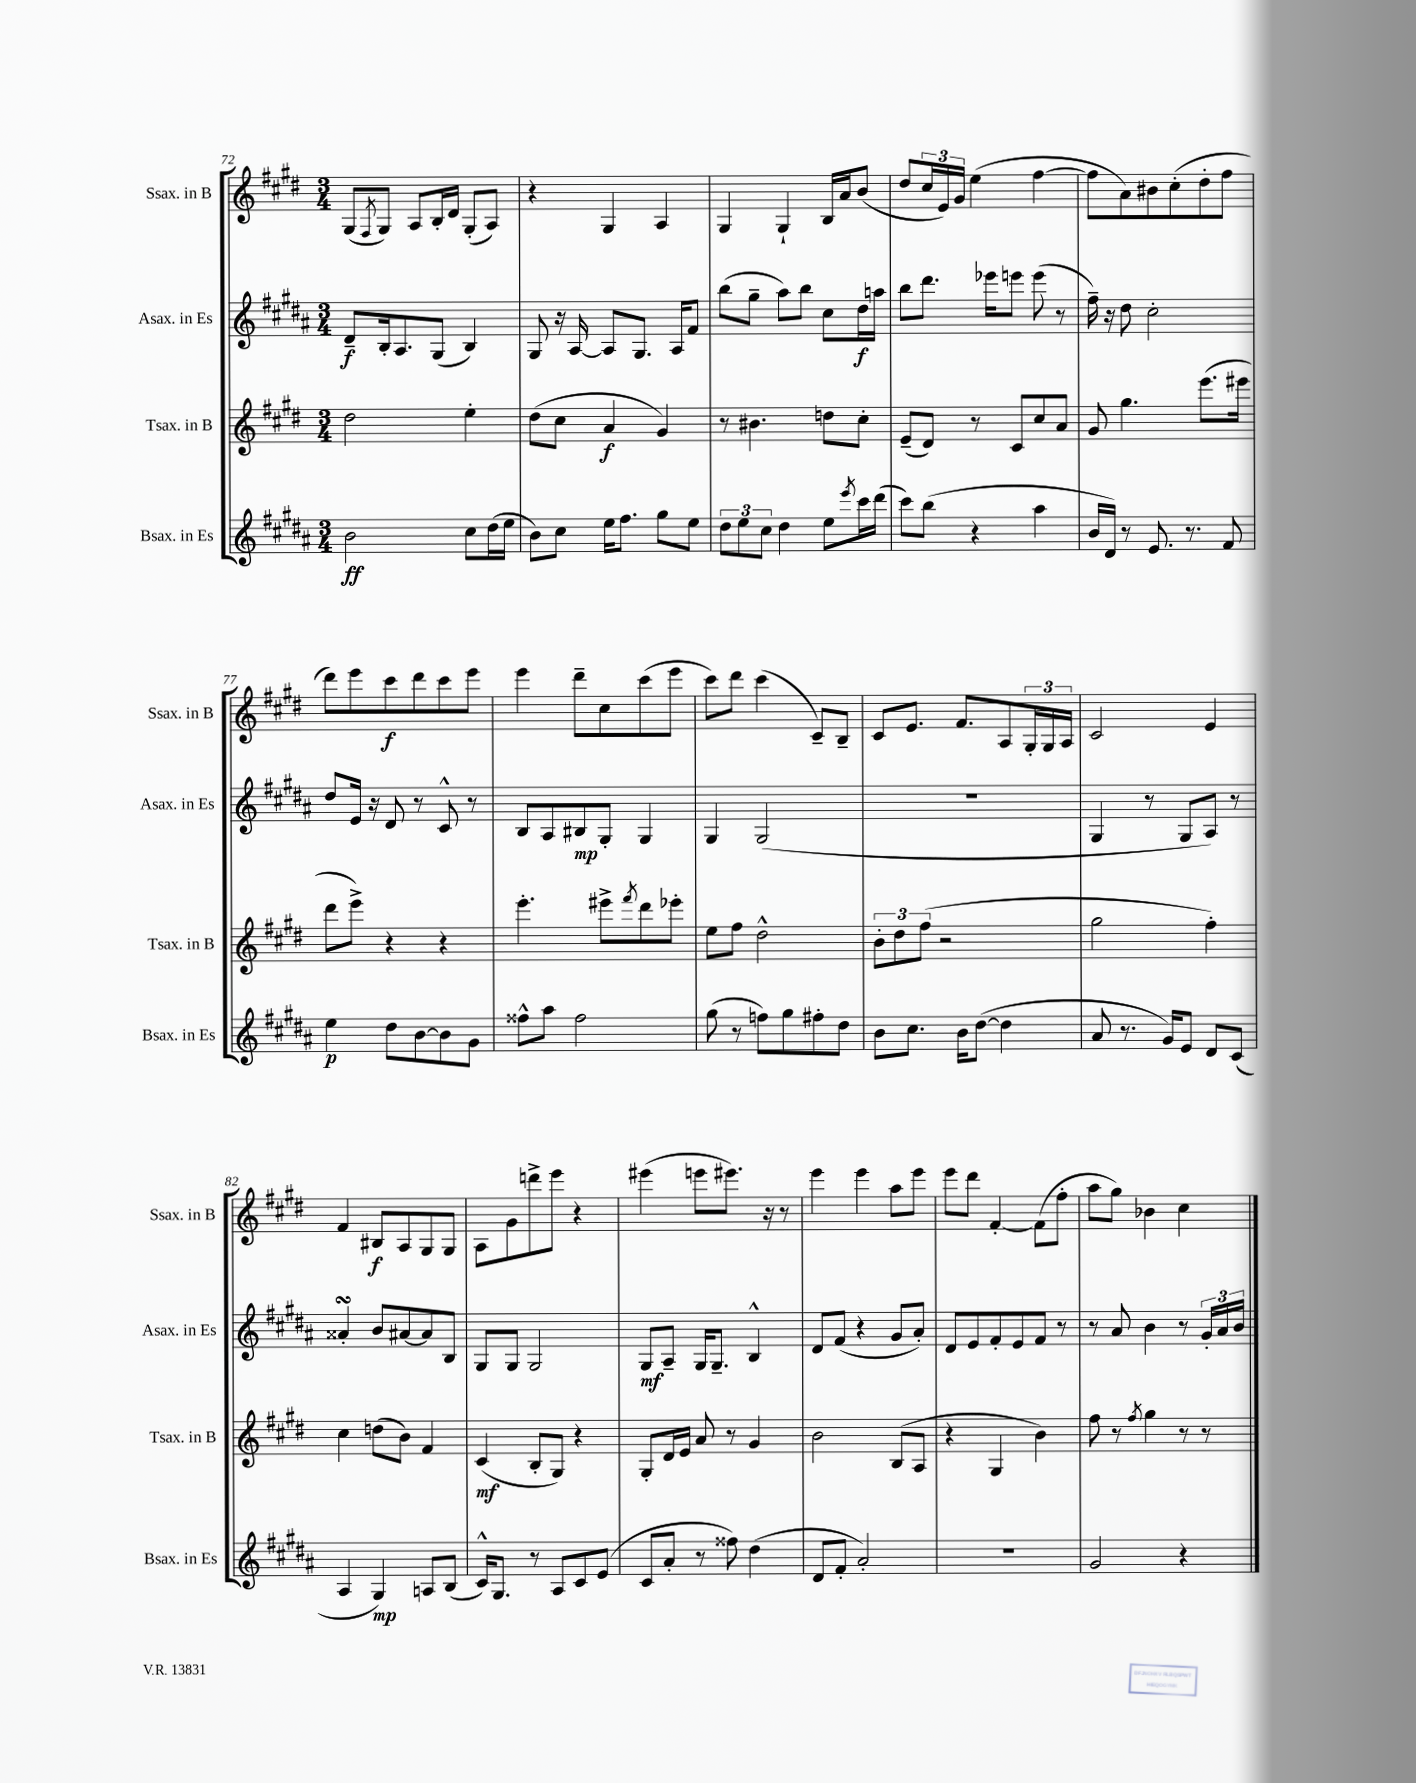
<<
\new StaffGroup <<
\new Staff = "s0" \with { instrumentName = "Ssax. in B" shortInstrumentName = "Ssax. in B" } {
    \clef treble \key e \major \numericTimeSignature \time 3/4
    gis8( \acciaccatura { fis8 } gis8) a8 b16-. dis'16 gis8-.( a8) |
    r4 gis4 a4 |
    gis4 gis4-! b16 a'16 b'8( |
    dis''8 \tuplet 3/2 { cis''16 e'16) gis'16 } e''4( fis''4~ |
    fis''8 a'8) bis'8 cis''8-.( dis''8-. fis''8 |
    dis'''8) e'''8 cis'''8\f dis'''8 cis'''8 e'''8 |
    e'''4 dis'''8-- cis''8 cis'''8( e'''8 |
    cis'''8) dis'''8 cis'''4( cis'8--) b8-- |
    cis'8 e'8. fis'8. a8 \tuplet 3/2 { gis16-. gis16 a16 } |
    cis'2 e'4 |
    fis'4 bis8\f a8 gis8 gis8 |
    a8 gis'8 d'''8-> e'''8 r4 |
    eis'''4( e'''8 eis'''8.) r16 r8 |
    e'''4 e'''4 a''8 e'''8 |
    e'''8 dis'''8 fis'4~-. fis'8( fis''8-. |
    a''8 gis''8) bes'4 cis''4 \bar "|." |
}
\new Staff = "s1" \with { instrumentName = "Asax. in Es" shortInstrumentName = "Asax. in Es" } {
    \clef treble \key b \major \numericTimeSignature \time 3/4
    dis'8--\f b16-. ais8. gis8( b4) |
    gis8 r16 ais16~ ais8 gis8. ais16 fis'8 |
    b''8( gis''8-- ais''8) b''8 cis''8 dis''16\f a''16 |
    b''8 dis'''8. ees'''16 e'''8 e'''8( r8 |
    fis''16--) r16 dis''8 cis''2-. |
    dis''8 e'16 r16 dis'8 r8 cis'8-^ r8 |
    b8 ais8 bis8\mp gis8-. gis4 |
    gis4 gis2( |
    R2. |
    gis4 r8 gis8 ais8) r8 |
    aisis'4-.\turn b'8 ais'8~ ais'8 b8 |
    gis8 gis8 gis2 |
    gis8\mf ais8-- gis16 gis8.-- b4-^ |
    dis'8 fis'8( r4 gis'8 ais'8-.) |
    dis'8 e'8 fis'8-. e'8 fis'8 r8 |
    r8 ais'8 b'4 r8 \tuplet 3/2 { gis'16-. ais'16 b'16 } \bar "|." |
}
\new Staff = "s2" \with { instrumentName = "Tsax. in B" shortInstrumentName = "Tsax. in B" } {
    \clef treble \key e \major \numericTimeSignature \time 3/4
    dis''2 e''4-. |
    dis''8( cis''8 a'4\f gis'4) |
    r8 bis'4. d''8 cis''8-. |
    e'8--( dis'8) r8 cis'8 cis''8 a'8 |
    gis'8 gis''4. e'''8.( eis'''16 |
    dis'''8 e'''8->) r4 r4 |
    e'''4.-. eis'''8-> \acciaccatura { fis'''8 } dis'''8 ees'''8-. |
    e''8 fis''8 dis''2-^ |
    \tuplet 3/2 { b'8-. dis''8 fis''8( } r2 |
    gis''2 fis''4-.) |
    cis''4 d''8( b'8) fis'4 |
    cis'4\mf( b8-. gis8) r4 |
    gis8-. dis'16 e'16 a'8 r8 gis'4 |
    b'2 b8( a8 |
    r4 gis4 b'4) |
    fis''8 r8 \acciaccatura { fis''8 } gis''4 r8 r8 \bar "|." |
}
\new Staff = "s3" \with { instrumentName = "Bsax. in Es" shortInstrumentName = "Bsax. in Es" } {
    \clef treble \key b \major \numericTimeSignature \time 3/4
    b'2\ff cis''8 dis''16( e''16 |
    b'8) cis''8 e''16 fis''8. gis''8 e''8 |
    \tuplet 3/2 { dis''8 e''8 cis''8 } dis''4 e''8 \acciaccatura { e'''8 } cis'''16 dis'''16( |
    cis'''8) b''8( r4 ais''4 |
    b'16 dis'16) r8 e'8. r8. fis'8 |
    e''4\p dis''8 b'8~ b'8 gis'8 |
    fisis''8-^ ais''8 fisis''2 |
    gis''8( r8 f''8) gis''8 fis''8-. dis''8 |
    b'8 cis''8. b'16 dis''8~( dis''4 |
    ais'8 r8. gis'16) e'8 dis'8 cis'8( |
    ais4 gis4\mp) a8 b8( |
    cis'16-^) gis8. r8 ais8 cis'8 e'8( |
    cis'8 ais'8-. r8 fisis''8) dis''4( |
    dis'8 fis'8-. ais'2-.) |
    r2. |
    gis'2 r4 \bar "|." |
}
>>
>>
\layout { \context { \Score currentBarNumber = #72 } }
